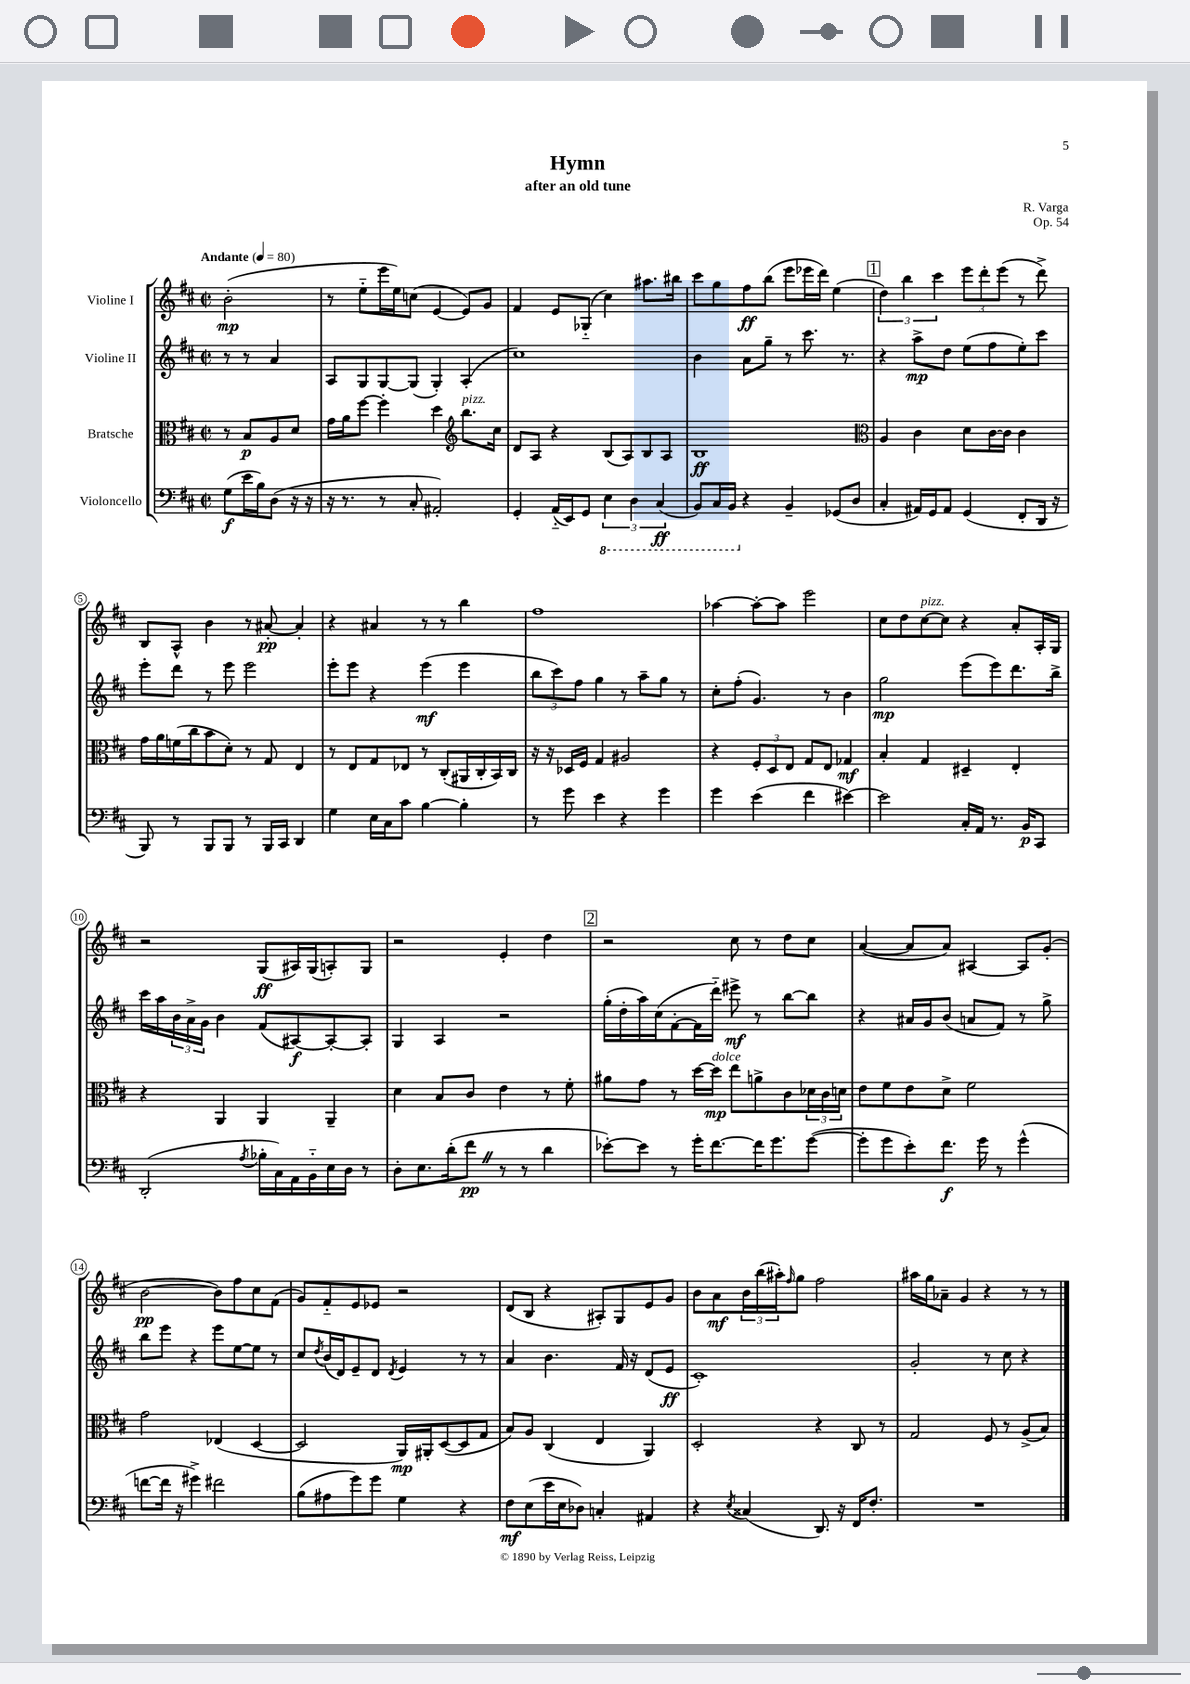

**kern	**dynam	**kern	**dynam	**kern	**dynam	**kern	**dynam
*part4	*part4	*part3	*part3	*part2	*part2	*part1	*part1
*staff4	*staff4	*staff3	*staff3	*staff2	*staff2	*staff1	*staff1
*I"Violoncello	*	*I"Bratsche	*	*I"Violine II	*	*I"Violine I	*
*clefF4	*	*clefC3	*	*clefG2	*	*clefG2	*
*k[f#c#]	*	*k[f#c#]	*	*k[f#c#]	*	*k[f#c#]	*
*M2/2	*	*M2/2	*	*M2/2	*	*M2/2	*
*met(c|)	*	*met(c|)	*	*met(c|)	*	*met(c|)	*
*MM80	*	*MM80	*	*MM80	*	*MM80	*
=	=	=	=	=	=	=	=
!	!	!	!	!	!	!LO:TX:a:B:t=Andante	!
(8G\L	f	8r	.	8r	.	(2b'\	mp
16e\L	.	8B/L	p	8r	.	.	.
16B\J)	.	.	.	.	.	.	.
(8D\J	.	8A/	.	4a/	.	.	.
16r	.	8d/J	.	.	.	.	.
16r	.	.	.	.	.	.	.
=1	=1	=1	=1	=1	=1	=1	=1
16r	.	16g\LL	.	8A/L	.	8r	.
8.r	.	16a\J	.	.	.	.	.
.	.	[8ff#\J	.	8G/	.	8ee\L	.
8r	.	4ff#'\]	.	[8G/	.	16eee\L	.
.	.	.	.	.	.	16ee\J)	.
8C#'/	.	.	.	(8G/J]	.	(8ccn\J	.
2AA#X'/)	.	4dd\	.	4G'/)	.	[4e/	.
*	*	*clefG2	*	*	*	*	*
!	!	!LO:TX:a:i:t=pizz.	!	!	!	!	!
.	.	8.bb\L	.	(4A'/	.	8e/L])	.
.	.	.	.	.	.	8g/J	.
.	.	16cc#\Jk	.	.	.	.	.
=2	=2	=2	=2	=2	=2	=2	=2
4GG'/	.	8d/L	.	1cc#)	.	4f#/	.
.	.	8A/J	.	.	.	.	.
(16AA/LL	.	4r	.	.	.	8e/L	.
16EE/J)	.	.	.	.	.	.	.
8GG/J	.	.	.	.	.	(8G-X/J	.
*8ba	*	*	*	*	*	*	*
6EE\	.	(8B/L	.	.	.	4cc#\)	.
.	.	8A/)	.	.	.	.	.
6DD\	.	.	.	.	.	.	.
.	.	8B/	.	.	.	8.aa#X\L	.
(6CC#/	ff	.	.	.	.	.	.
.	.	8A/J	.	.	.	.	.
.	.	.	.	.	.	16bb#X\Jk	.
=3	=3	=3	=3	=3	=3	=3	=3
8BBB/L)	.	1B	ff	4b\	.	8ccc#\L	.
16CC#/L	.	.	.	.	.	8gg\	.
16BBB/JJ	.	.	.	.	.	.	.
*X8ba	*	*	*	*	*	*	*
4r	.	.	.	8a\L	.	8ff#\	ff
.	.	.	.	8gg~\J	.	(8bb\J	.
4BB~/	.	.	.	8r	.	8eee\L	.
.	.	.	.	8.ccc#\	.	16eee-X\L	.
.	.	.	.	.	.	16ddd\JJ)	.
(8GG-X/L	.	.	.	.	.	(4ee\	.
.	.	.	.	8.r	.	.	.
8D/J	.	.	.	.	.	.	.
!!LO:REH:place=s1:t=1
=4	=4	=4	=4	=4	=4	=4	=4
*	*	*clefC3	*	*	*	*	*
4C#'/	.	4A/	.	4r	.	6dd\)	.
.	.	.	.	.	.	6bb\	.
16AA#X/LL)	.	4c#\	.	8aa^\L	mp	.	.
16GG/J	.	.	.	.	.	.	.
.	.	.	.	.	.	6ccc#\	.
8AA#/J	.	.	.	8dd\J	.	.	.
(4GG/	.	8d\L	.	(8ee\L	.	12eee\L	.
.	.	.	.	.	.	12ddd'\	.
.	.	[16c#\L	.	8ff#\	.	.	.
.	.	.	.	.	.	(12eee\J	.
.	.	16c#\JJ]	.	.	.	.	.
8FF#'/L	.	4c#\	.	8ee'\)	.	8r	.
16DD/Jk	.	.	.	8ccc#\J	.	8ddd^\)	.
16r	.	.	.	.	.	.	.
!!LO:LB:g=z
=5	=5	=5	=5	=5	=5	=5	=5
8BBB/)	.	16g\LL	.	8eee'\L	.	8B/L	.
.	.	16a\	.	.	.	.	.
8r	.	(16fn\	.	8ddd\J	.	8A^^/J	.
.	.	16cc#\J	.	.	.	.	.
8BBB/L	.	8b\	.	8r	.	4b\	.
8BBB/J	.	8d'\J)	.	8eee\	.	.	.
8r	.	8r	.	2eee\	.	8r	.
16BBB/LL	.	8G/	.	.	.	[8a#X'/	pp
16CC#/JJ	.	.	.	.	.	.	.
4DD/	.	4E/	.	.	.	4a#'/]	.
=6	=6	=6	=6	=6	=6	=6	=6
4G\	.	8r	.	8eee'\L	.	4r	.
.	.	8E/L	.	8eee\J	.	.	.
16E\LL	.	8G/	.	4r	.	4a#X/	.
16C#\J	.	.	.	.	.	.	.
8c#\J	.	8E-X/J	.	.	.	.	.
[4B\	.	8r	.	(4eee\	mf	8r	.
.	.	(8C#'/L	.	.	.	8r	.
4B'\]	.	16AA#X/L	.	4eee\	.	4bb\	.
.	.	16C#'/	.	.	.	.	.
.	.	16BB/)	.	.	.	.	.
.	.	16C#/JJ	.	.	.	.	.
=7	=7	=7	=7	=7	=7	=7	=7
8r	.	16r	.	12bb\L	.	1ff#	.
.	.	16r	.	.	.	.	.
.	.	.	.	12ccc#\)	.	.	.
8g\	.	16D-X/LL	.	.	.	.	.
.	.	.	.	12ff#\J	.	.	.
.	.	16F#/JJ	.	.	.	.	.
4e\	.	4G/	.	4gg\	.	.	.
4r	.	2A#X/	.	8r	.	.	.
.	.	.	.	8aa~\L	.	.	.
4g\	.	.	.	8gg\J	.	.	.
.	.	.	.	8r	.	.	.
=8	=8	=8	=8	=8	=8	=8	=8
4g\	.	4r	.	8cc#'\L	.	[4aa-X\	.
.	.	.	.	(8ff#'\J	.	.	.
(4e\	.	12F#'/L	.	4.g/)	.	8aa-'\L_	.
.	.	12D/	.	.	.	.	.
.	.	.	.	.	.	8aa-\J]	.
.	.	12E/J	.	.	.	.	.
4f#\	.	8G/L	.	.	.	2eee\	.
.	.	8E/J	.	8r	.	.	.
[4e#X\)	.	4G-X/	mf	4b\	.	.	.
=9	=9	=9	=9	=9	=9	=9	=9
2e#\]	.	4B'/	.	2gg\	mp	8cc#\L	.
.	.	.	.	.	.	8dd\	.
!	!	!	!	!	!	!LO:TX:a:i:t=pizz.	!
.	.	4G/	.	.	.	[8cc#\	.
.	.	.	.	.	.	8cc#\J]	.
16C#'/LL	.	4D#X~/	.	(8eee\L	.	4r	.
16AA/JJ	.	.	.	.	.	.	.
8.r	.	.	.	8eee\)	.	.	.
.	.	4E'/	.	8.ddd\	.	8a'/L	.
16BB/KL	p	.	.	.	.	.	.
8CC#/J	.	.	.	.	.	16A'/L	.
.	.	.	.	16bb^\Jk	.	16G/JJ	.
!!LO:LB:g=z
=10	=10	=10	=10	=10	=10	=10	=10
(2DD'/	.	4r	.	16ccc#\LL	.	2r	.
.	.	.	.	16aa\	.	.	.
.	.	.	.	24b\	.	.	.
.	.	.	.	24a^\	.	.	.
.	.	.	.	24g\JJ	.	.	.
.	.	4AA/	.	4b\	.	.	.
8qA/	.	.	.	.	.	.	.
16B-X'\LL	.	4AA/	.	(8f#/L	.	(8G/L	ff
16C#\)	.	.	.	.	.	.	.
16AA\	.	.	.	[8A#X/)	f	16A#X/L)	.
16BB\	.	.	.	.	.	(16G/J	.
16E\	.	4AA~/	.	8A#'/_	.	8An'/)	.
16D\JJ	.	.	.	.	.	.	.
8r	.	.	.	8A#'/J]	.	8G/J	.
=11	=11	=11	=11	=11	=11	=11	=11
8D'\L	.	4d\	.	4G/	.	2r	.
8.E\	.	.	.	.	.	.	.
.	.	8B/L	.	4A/	.	.	.
(16d'\k	.	.	.	.	.	.	.
8f#Z\J	pp	8c#/J	.	.	.	.	.
8r	.	4e\	.	2r	.	4e'/	.
8r	.	.	.	.	.	.	.
4d\	.	8r	.	.	.	4dd\	.
.	.	8f#'\	.	.	.	.	.
!!LO:REH:place=s1:t=2
=12	=12	=12	=12	=12	=12	=12	=12
[8e-X'\L)	.	8a#X\L	.	(16gg'\LL	.	2r	.
.	.	.	.	16dd'\	.	.	.
8e-\J]	.	8g\J	.	16aa\)	.	.	.
.	.	.	.	(16cc#\J	.	.	.
8r	.	8r	.	[8f#'\	.	.	.
16g'\KL	.	[16dd\LL	.	16f#\L]	.	.	.
!	!	!LO:TX:a:i:t=dolce	!	!	!	!	!
[8.f#\	.	16dd\JJ]	mp	16ddd\JJ)	.	.	.
.	.	8ee\L	.	8eee#X^\	mf	8cc#\	.
16f#\K]	.	8an^\	.	8r	.	8r	.
8.g\	.	.	.	.	.	.	.
.	.	8c#\	.	[8bb\L	.	8dd\L	.
([8g\J	.	24d-X\L	.	8bb\J]	.	8cc#\J	.
.	.	24c#\	.	.	.	.	.
.	.	24dn\JJ	.	.	.	.	.
=13	=13	=13	=13	=13	=13	=13	=13
8g'\L]	.	8e\L	.	4r	.	([4a/	.
8g\	.	8f#\	.	.	.	.	.
8e'\)	.	8e\	.	16a#X/LL	.	8a/L]	.
.	.	.	.	16g/J	.	.	.
8.f#\J	f	8d^\J	.	(8b/J	.	8a/J)	.
.	.	2f#\	.	8an/L	.	[4A#X/	.
16g\	.	.	.	.	.	.	.
8r	.	.	.	8f#/J)	.	.	.
(4g^^\	.	.	.	8r	.	8A#/L]	.
.	.	.	.	8gg^\	.	(8g'/J	.
!!LO:LB:g=z
=14	=14	=14	=14	=14	=14	=14	=14
[8fn\L	.	2g\	.	8bb\L	.	[2b\	pp
16f\Jk]	.	.	.	8eee\J	.	.	.
16r	.	.	.	.	.	.	.
4g#X^\)	.	.	.	4r	.	.	.
2f#X\	.	(4E-X/	.	8eee\L	.	8b\L])	.
.	.	.	.	[8ee\	.	8ff#\	.
.	.	[4D/	.	8ee\J]	.	8cc#\	.
.	.	.	.	8r	.	(8f#\J	.
=15	=15	=15	=15	=15	=15	=15	=15
(8B\L	.	2D/]	.	8cc#/L	.	8g/L)	.
.	.	.	.	8qdd/	.	.	.
8A#X\	.	.	.	(16b/L	.	8f#/	.
.	.	.	.	16d/J)	.	.	.
8g\)	.	.	.	8e~/	.	8e/	.
8g\J	.	.	.	8d/J	.	8e-X/J	.
.	.	.	.	8qd/	.	.	.
4G\	.	16AA/LL)	mp	4e/	.	2r	.
.	.	16AA#X'/J	.	.	.	.	.
.	.	([8D/	.	.	.	.	.
4r	.	8D/]	.	8r	.	.	.
.	.	8G/J	.	8r	.	.	.
=16	=16	=16	=16	=16	=16	=16	=16
8F#\L	mf	8B/L)	.	4a/	.	(8d/L	.
(8E\	.	8A/J	.	.	.	8B/J	.
16e\L	.	(4C#/	.	4.b\	.	4r	.
16E\J	.	.	.	.	.	.	.
8D-X\J)	.	.	.	.	.	.	.
4Cn'/	.	4E/	.	.	.	8A#X'/L)	.
.	.	.	.	16f#/	.	8G/	.
.	.	.	.	16r	.	.	.
4AA#X/	.	4AA/)	.	(8d/L	.	8e/	.
.	.	.	.	8e/J	ff	8g/J	.
=17	=17	=17	=17	=17	=17	=17	=17
4r	.	2D'/	.	1c#')	.	8b\L	.
.	.	.	.	.	.	8a\	mf
8qE/	.	.	.	.	.	.	.
(4C##X/	.	.	.	.	.	24b\L	.
.	.	.	.	.	.	(24bb\	.
.	.	.	.	.	.	24aa#X'\J)	.
.	.	.	.	.	.	16qqff#/	.
.	.	.	.	.	.	8gg\J	.
8.DD/)	.	4r	.	.	.	2ff#\	.
16r	.	.	.	.	.	.	.
16FF#/KL	.	8C#/	.	.	.	.	.
8.F#'/J	.	.	.	.	.	.	.
.	.	8r	.	.	.	.	.
=18	=18	=18	=18	=18	=18	=18	=18
1r	.	2G/	.	2g'/	.	16aa#X\LL	.
.	.	.	.	.	.	16gg\J	.
.	.	.	.	.	.	8a-X~\J	.
.	.	.	.	.	.	4g/	.
.	.	8F#/	.	8r	.	4r	.
.	.	8r	.	8cc#\	.	.	.
.	.	(8A^/L	.	4r	.	8r	.
.	.	8B/J)	.	.	.	8r	.
==	==	==	==	==	==	==	==
*-	*-	*-	*-	*-	*-	*-	*-
